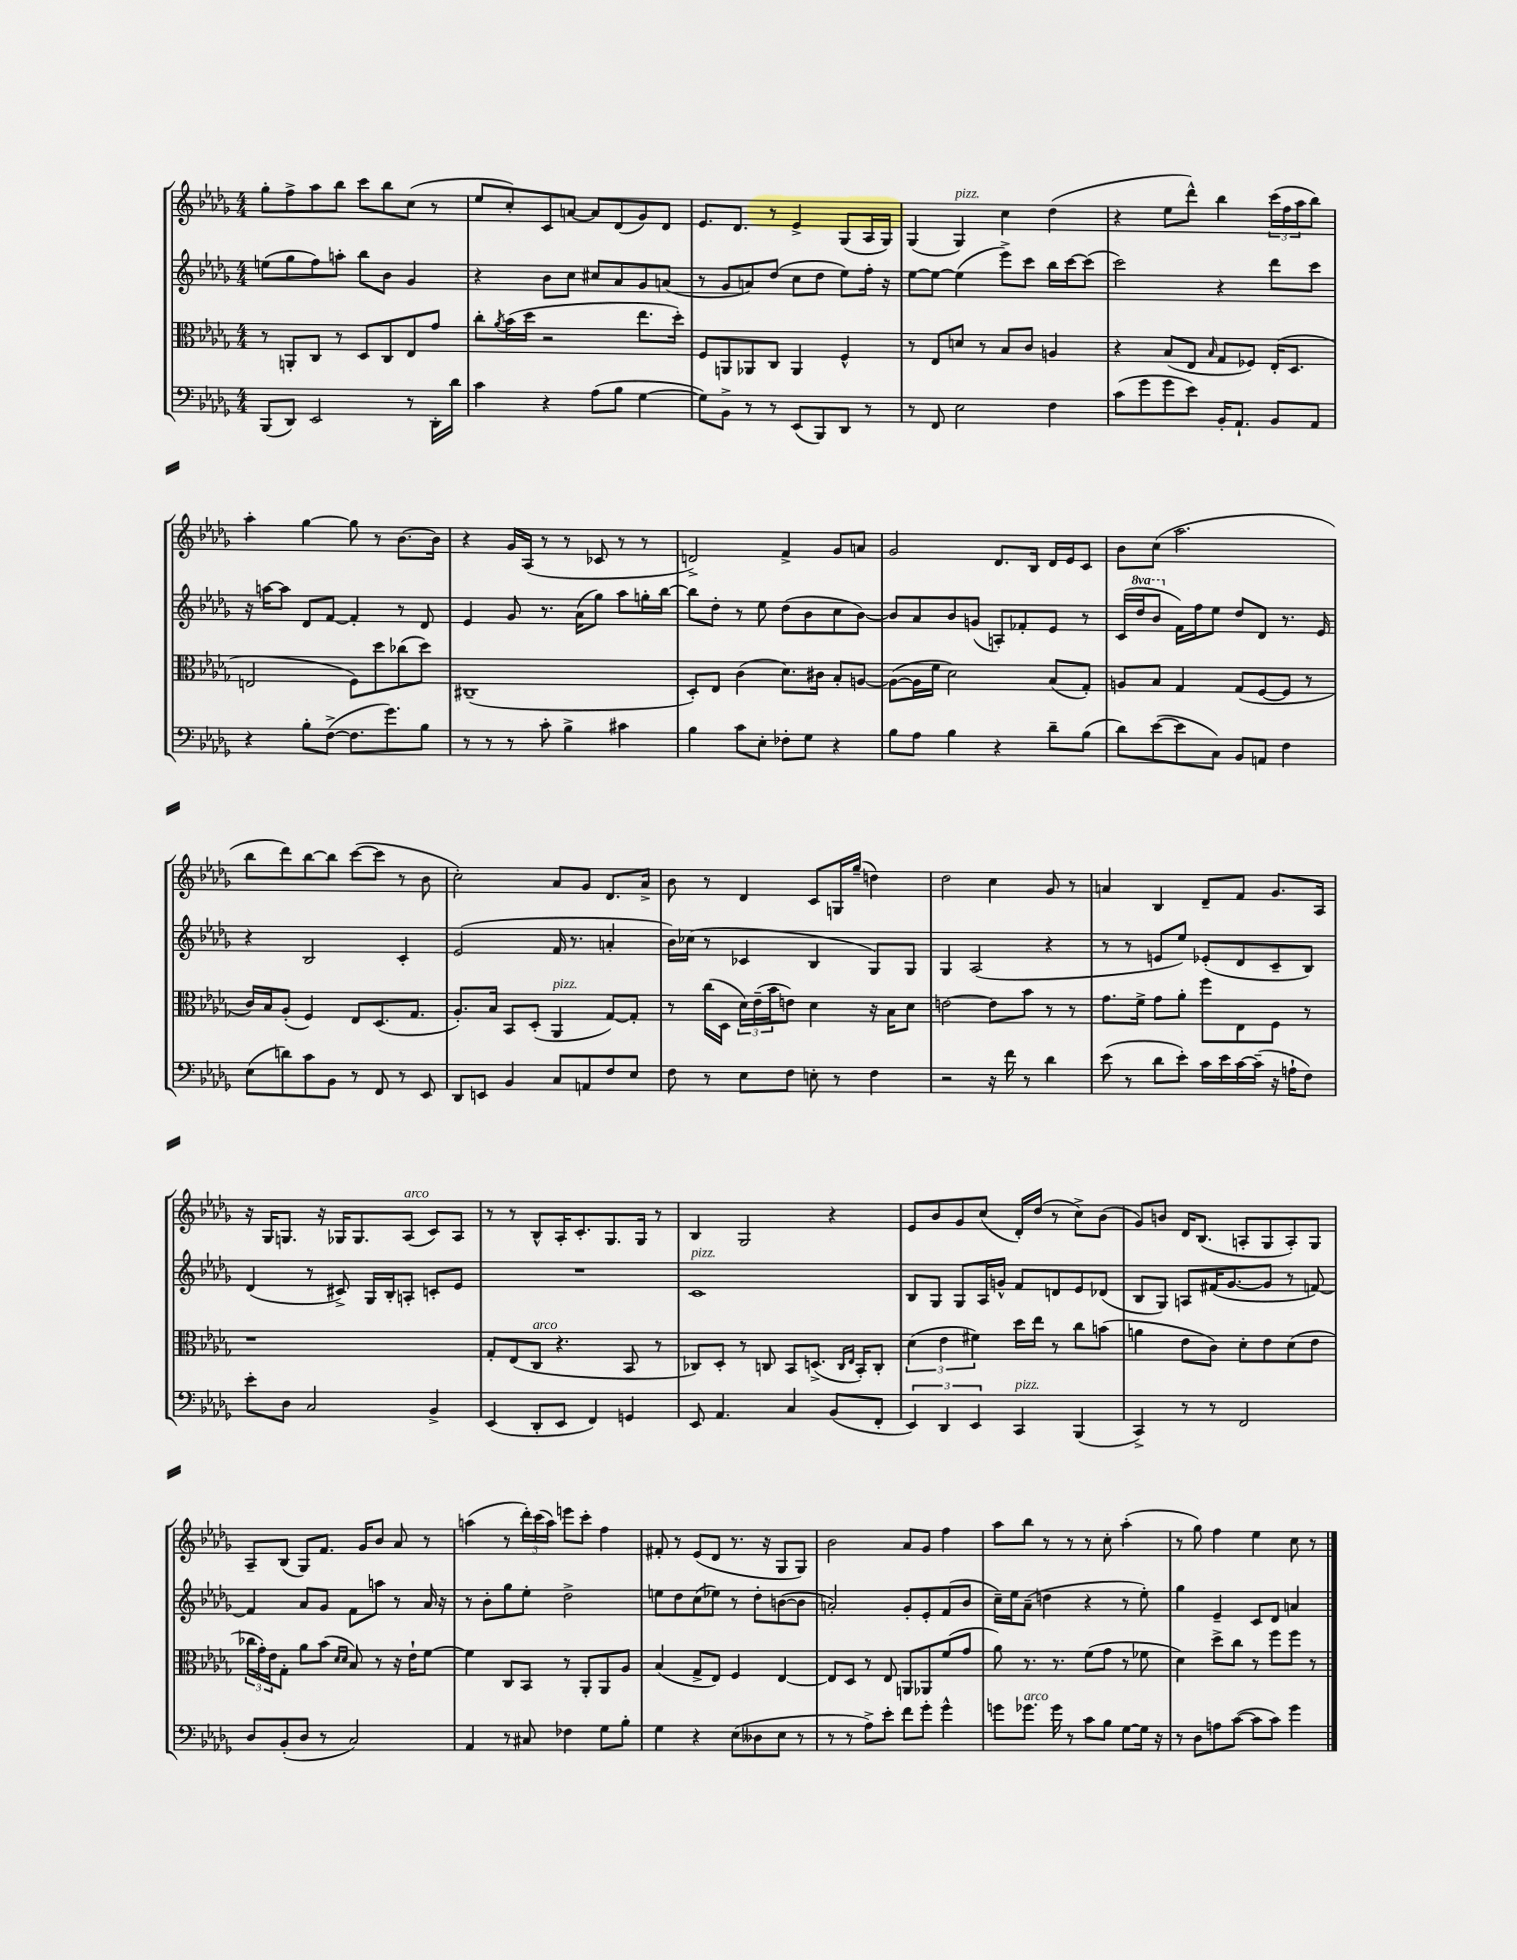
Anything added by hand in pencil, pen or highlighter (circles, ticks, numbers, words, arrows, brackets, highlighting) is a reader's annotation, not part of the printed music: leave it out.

**kern	**kern	**kern	**kern
*staff4	*staff3	*staff2	*staff1
*clefF4	*clefC3	*clefG2	*clefG2
*k[b-e-a-d-g-]	*k[b-e-a-d-g-]	*k[b-e-a-d-g-]	*k[b-e-a-d-g-]
*M4/4	*M4/4	*M4/4	*M4/4
(8BBB-	8r	(8ee	8gg-'
8DD-)	8AA'	8gg-	8ff^
2EE-	8C	8ff)	8aa-
.	8r	8aa'	8bb-
.	8D-	8bb-	8ccc
.	8C	8b-	8bb-
8r	8E-	4g-	(8cc
16DD-'	8g-	.	8r
16d-	.	.	.
=	=	=	=
4c	8cc'	4r	8ee-
.	8qa-	.	.
.	(16b-	.	8cc')
.	16dd-	.	.
4r	2r	8b-	8c
.	.	8cc	[8a
(8A-	.	8cc#	8a]
8B-	.	8a-	(8d-
[4G-	8.ee-	8g-	8g-)
.	.	(8a	8d-
.	16dd-')	.	.
=	=	=	=
8G-])	8F	8r	8.e-
8BB-^	8AA	8g-	.
.	.	.	8.d-
8r	8AA-	8a)	.
8r	8C	(8dd-	8r
(8EE-	4AA-	8cc	4e-^
8BBB-)	.	8dd-	.
8DD-	4F^^	8ee-)	(8G-
8r	.	16ff'	16A-
.	.	16r	16G-)
=	=	=	=
8r	8r	[8ee-	(4G-
8FF	8E-	8ee-_	.
2E-	8d	(4ee-]	4G-)
.	8r	.	.
.	8B-	8eee-^)	4cc
.	8c	8ccc	.
4F	4A	16bb-	(4dd-
.	.	[16ccc	.
.	.	(8ccc]	.
=	=	=	=
(8c	4r	2ccc)	4r
8g-	.	.	.
8g-	(8B-	.	8ee-
8e-)	8E-	.	8ddd-^^)
.	16qqB-	.	.
16BB-'	8G-	4r	4bb-
8.AA-`	.	.	.
.	8F-)	.	.
8BB-	(16E-'	8ddd-	(24ccc
.	.	.	24ff
.	8.D-	.	.
.	.	.	24aa-
8AA-	.	8ccc	8bb-)
=	=	=	=
4r	2E	16r	4aa-'
.	.	[16aa	.
.	.	8aa]	.
8B-'	.	8d-	[4gg-
([8F^	.	[8f	.
8.F]	8F)	4f']	8gg-]
.	8dd-	.	8r
8.g-)	.	.	.
.	(8cc-	8r	[8.b-
8B-	8dd-)	8d-	.
.	.	.	16b-]
=	=	=	=
8r	(1C#~	4e-	4r
8r	.	.	.
8r	.	8g-	16g-
.	.	.	(16A-
8c'	.	8.r	8r
4B-^	.	.	8r
.	.	(16a-	.
.	.	8gg-)	8c-
4c#	.	8aa-	8r
.	.	16gg'	8r
.	.	[16bb-	.
=	=	=	=
4B-	8D-')	8bb-]	2d^)
.	8E-	8dd-'	.
8c	(4c	8r	.
8E-'	.	8ee-	.
8F-'	8.d-)	(8dd-	4f^
8G-	.	8b-	.
.	16c#	.	.
4r	8B-'	8cc	8g-
.	[8A	[8b-)	8a
=	=	=	=
8B-	(8A_	8b-]	2g-
8A-	16A]	8a-	.
.	16f	.	.
4B-	2d-)	8b-	.
.	.	(8g	.
4r	.	8A')	8.d-
.	.	8f-'	.
.	.	.	16B-
8d-~	(8B-	8e-	16d-
.	.	.	16e-
(8B-	8G-')	8r	8c
=	=	=	=
8d-)	8A	(16c	8b-
.	.	16ddd-	.
([8e-	8B-	8bb-	(8cc
8e-]	4G-	16f)	2.aa-
.	.	16ff	.
8C)	.	8ee-	.
8BB-	(8G-	8dd-	.
8AA	[8F	8d-	.
4F	8F]	8.r	.
.	8r	.	.
.	.	16e-	.
=	=	=	=
(8E-	16c)	4r	8bb-
.	16B-	.	.
8d)	(8A-'	.	8ddd-)
8c	4F)	2B-	[8bb-
8BB-	.	.	8bb-]
8r	8E-	.	([8ccc
8FF	(8.D-	.	8ccc]
8r	.	4c'	8r
.	8.G-	.	.
8EE-	.	.	8b-
=	=	=	=
8DD-	8.A-')	(2e-	2cc')
8EE	.	.	.
.	16B-	.	.
4BB-	8BB-	.	.
.	(8D-'	.	.
8C	4AA-	16f	8a-
.	.	8.r	.
8AA	.	.	8g-
8F	[8G-)	4a'	8.d-
8E-	8G-']	.	.
.	.	.	16a-^
=	=	=	=
8F	8r	16b-)	8b-
.	.	(16cc-	.
8r	(16cc	8r	8r
.	16D-	.	.
8E-	24d-)	4c-	4d-
.	(24e-~	.	.
.	24b-	.	.
8F	8e)	.	.
8E'	4d-	4B-	8c
8r	.	.	16G
.	.	.	(16gg-~
4F	16r	8G-)	4dd)
.	16B-	.	.
.	8d-	8G-	.
=	=	=	=
2r	[2e	4G-	2dd-
.	.	(2A-	.
16r	8e]	.	4cc
16f	.	.	.
8r	8b-	.	.
4d-	8r	4r	8g-
.	8r	.	8r
=	=	=	=
(8e-	8.g-	8r	4a
8r	.	8r	.
.	16f^	.	.
8d-	8g-	8e	4B-
8e-')	8a-'	8ee-)	.
16c	8ff	(8e-'	8d-~
16e-	.	.	.
[16c	8E-	8d-	8f
(16c~]	.	.	.
16r	8F	8c~	8.g-
16A`	.	.	.
8F)	8r	8B-)	.
.	.	.	16A-
=	=	=	=
8e-'	1r	(4d-	16r
.	.	.	16G-
8D-	.	.	8.G
2C	.	8r	.
.	.	.	16r
.	.	8c#^)	16G-
.	.	.	8.G-
.	.	16G-	.
.	.	16B-'	.
.	.	8A'	(8A-
4BB-^	.	8c'	8c)
.	.	8e-	8A-
=	=	=	=
(4EE-	8G-'	1r	8r
.	(8E-	.	8r
8DD-'	8C	.	8B-^^
8EE-	4.r	.	16A-'
.	.	.	8.c'
4FF)	.	.	.
.	.	.	8.G-
4GG	8BB-	.	.
.	.	.	16G-
.	8r	.	8r
=	=	=	=
8EE-	8C-)	1c	4B-
4.AA-	8D-'	.	.
.	8r	.	2G-
.	8C	.	.
4C	8BB-	.	.
.	(8.D^	.	.
(8BB-	.	.	4r
.	16qqC	.	.
.	16qqE-	.	.
.	16BB-')	.	.
8FF'	8C'	.	.
=	=	=	=
6EE-)	(6d-	8B-	8e-
.	.	8G-	8b-
6DD-	6e-	.	.
.	.	8G-	8g-
6EE-	6f#)	.	.
.	.	16A-	(8cc
.	.	16g^^	.
4CC	16dd-	8f	16d-')
.	16ee-	.	(16dd-
.	8r	8d	8r
(4BBB-	8cc	8e-	8cc^)
.	(8b	(8d-	(8b-
=	=	=	=
4CC^)	4a	8B-	8g-)
.	.	8G-)	8b
8r	8e-	8A	16d-
.	.	.	(8.B-
8r	8c)	(16f#	.
.	.	[8.g-	.
2FF	8d-'	.	8A'
.	8e-	8g-]	8G-
.	(8d-	8r	8A')
.	8e-	[8f)	8G-
=	=	=	=
8D-	24cc-	4f]	8A-~
.	24g-')	.	.
.	24e-	.	.
(8BB-'	8G-'	.	(8B-
8D-	8a-	8a-	8G-)
8r	(8b-	8g-	8.f
.	16qqd-	.	.
.	16qqd-	.	.
2C)	8B-)	8f	.
.	.	.	16g-
.	8r	8aa	8b-
.	16r	8r	8a-
.	16e-`	.	.
.	[8f	16a-	8r
.	.	16r	.
=	=	=	=
4AA-	4f]	8r	(4aa
.	.	8b-'	.
8r	8C	8gg-	8r
8C#	8BB-	8ee-'	24ddd-')
.	.	.	(24ccc
.	.	.	24aa)
4F-	8r	2dd-^	8eee
.	8AA-'	.	8ccc'
8G-	8AA-	.	4ff
8B-'	8A-	.	.
=	=	=	=
4G-	(4B-	8ee	8f#'
.	.	8dd-	8r
4r	8G-^	(8cc	(8e-
.	8E-)	8ee-)	8d-
(8E-	4F	8r	8.r
8D--	.	8dd-'	.
.	.	.	16r
8E-	[4E-	([8b	8G-
8r	.	8b]	8G-)
=	=	=	=
8r	8E-]	2a')	2b-
8r	8D-	.	.
8A-^)	8r	.	.
8e-'	8E-	.	.
8f	8AA	8g-'	8a-
8g-'	8AA-	8e-'	8g-
4g-^^	(8f	(8f	4ff
.	8g-	8b-	.
=	=	=	=
8g	8a-)	16cc~)	8aa-
.	.	16ee-	.
8.g-	8.r	(8a-~	8bb-
.	.	4dd	8r
16g-	8.r	.	.
8r	.	.	8r
8c	(8f	4r	8r
8B-	8g-	.	8cc'
[8G-	8r	8r	(4aa-'
16G-]	8f-	8ee-')	.
16r	.	.	.
=	=	=	=
8r	4d-)	4gg-	8r
8D-	.	.	8gg-)
8A	8dd-^	4e-~	4ff
([8c	8cc	.	.
8c]	8r	8c	4ee-
8c)	8ff	8d-	.
4g-	8ff	4a	8cc
.	8r	.	8r
==	==	==	==
*-	*-	*-	*-
